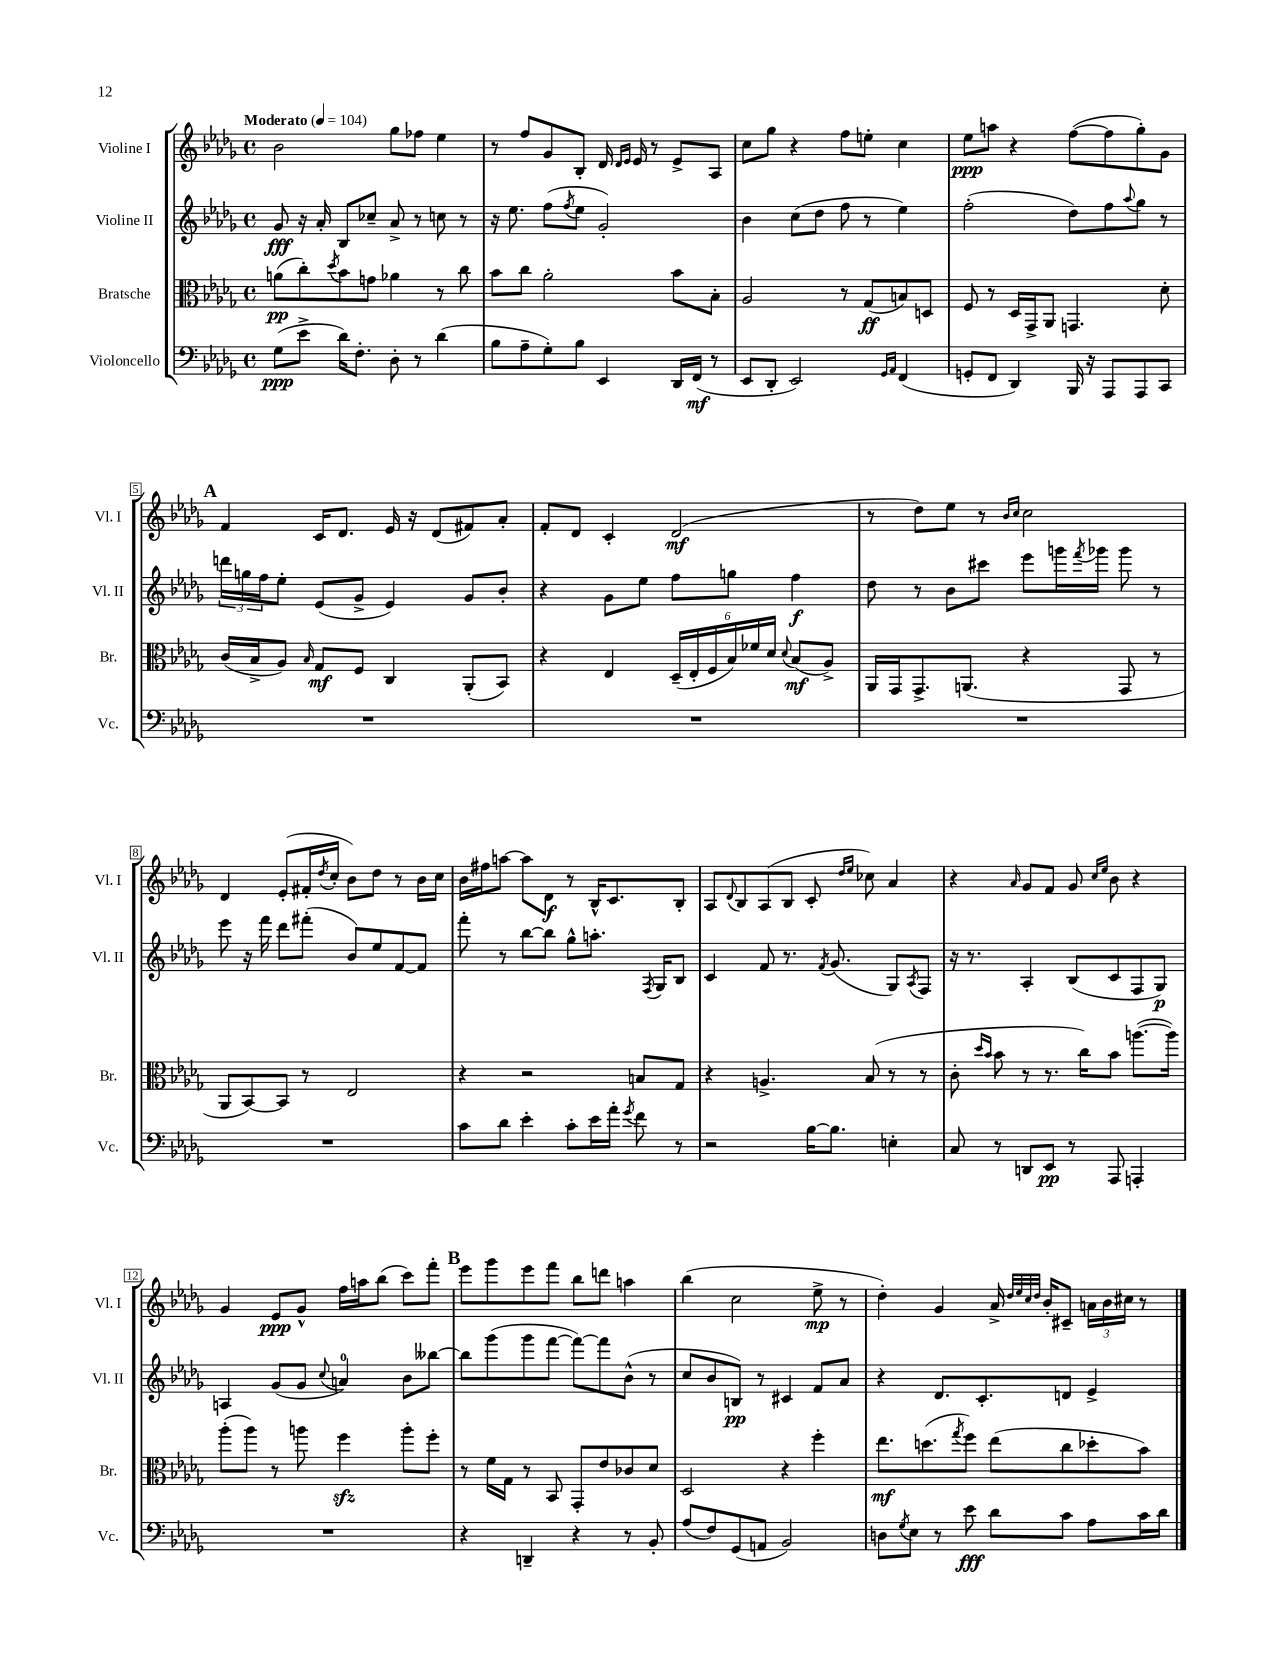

**kern	**dynam	**kern	**dynam	**kern	**dynam	**kern	**dynam
*part4	*part4	*part3	*part3	*part2	*part2	*part1	*part1
*staff4	*staff4	*staff3	*staff3	*staff2	*staff2	*staff1	*staff1
*I"Violoncello	*	*I"Bratsche	*	*I"Violine II	*	*I"Violine I	*
*I'Vc.	*	*I'Br.	*	*I'Vl. II	*	*I'Vl. I	*
*clefF4	*	*clefC3	*	*clefG2	*	*clefG2	*
*k[b-e-a-d-g-]	*	*k[b-e-a-d-g-]	*	*k[b-e-a-d-g-]	*	*k[b-e-a-d-g-]	*
*M4/4	*	*M4/4	*	*M4/4	*	*M4/4	*
*met(c)	*	*met(c)	*	*met(c)	*	*met(c)	*
*MM104	*	*MM104	*	*MM104	*	*MM104	*
=1	=1	=1	=1	=1	=1	=1	=1
!	!	!	!	!	!	!LO:TX:a:B:t=Moderato	!
(8G-\L	ppp	(8an\L	pp	8g-/	fff	2b-\	.
8e-^\J	.	8cc'\)	.	16r	.	.	.
.	.	.	.	16a-'/	.	.	.
.	.	8qdd-/	.	.	.	.	.
16d-\KL)	.	8b-\	.	8B-/L	.	.	.
8.F'\J	.	.	.	.	.	.	.
.	.	8gn\J	.	8cc-X~/J	.	.	.
8D-'\	.	4a-X\	.	8a-^/	.	8gg-\L	.
8r	.	.	.	8r	.	8ff-X\J	.
(4d-\	.	8r	.	8ccn\	.	4ee-\	.
.	.	8cc\	.	8r	.	.	.
=2	=2	=2	=2	=2	=2	=2	=2
8B-\L	.	8b-\L	.	16r	.	8r	.
.	.	.	.	8.ee-\	.	.	.
8A-~\	.	8cc\J	.	.	.	8ff/L	.
8G-'\)	.	2a-'\	.	(8ff\L	.	8g-/	.
.	.	.	.	8qff/	.	.	.
8B-\J	.	.	.	8ee-\J	.	8B-'/J	.
4EE-/	.	.	.	2g-'/)	.	16d-/	.
.	.	.	.	.	.	16qqd-/LL	.
.	.	.	.	.	.	16qqe-/JJ	.
.	.	.	.	.	.	16e-/	.
.	.	.	.	.	.	8r	.
16DD-/LL	.	8b-\L	.	.	.	8e-^/L	.
(16FF/JJ	mf	.	.	.	.	.	.
8r	.	8B-'\J	.	.	.	8A-/J	.
=3	=3	=3	=3	=3	=3	=3	=3
8EE-/L	.	2A-/	.	4b-\	.	8cc\L	.
8DD-'/J	.	.	.	.	.	8gg-\J	.
2EE-/)	.	.	.	(8cc\L	.	4r	.
.	.	.	.	8dd-\J	.	.	.
.	.	8r	.	8ff\	.	8ff\L	.
.	.	(8G-/L	ff	8r	.	8een'\J	.
16qqGG-/LL	.	.	.	.	.	.	.
16qqAA-/JJ	.	.	.	.	.	.	.
(4FF/	.	8Bn/)	.	4ee-\)	.	4cc\	.
.	.	8Dn/J	.	.	.	.	.
=4	=4	=4	=4	=4	=4	=4	=4
8GGn'/L	.	8F/	.	(2ff'\	.	8ee-\L	ppp
8FF/J	.	8r	.	.	.	8aan\J	.
4DD-/)	.	16D-/LL	.	.	.	4r	.
.	.	16GG-^/J	.	.	.	.	.
.	.	8AA-/J	.	.	.	.	.
16BBB-/	.	4.GGn/	.	8dd-\L)	.	([8ff\L	.
16r	.	.	.	.	.	.	.
8AAA-/L	.	.	.	8ff\	.	8ff\]	.
.	.	.	.	8qqaa-/	.	.	.
8AAA-/	.	.	.	8gg-\J	.	8gg-'\)	.
8CC/J	.	8d-'\	.	8r	.	8g-\J	.
!!LO:LB:g=z
!!LO:REH:place=s1:t=A
=5	=5	=5	=5	=5	=5	=5	=5
1r	.	(16c/LL	.	24dddn\LL	.	4f/	.
.	.	.	.	24ggn\	.	.	.
.	.	16B-^/J	.	.	.	.	.
.	.	.	.	24ff\J	.	.	.
.	.	8A-/J)	.	8ee-'\J	.	.	.
.	.	16qqB-/	.	.	.	.	.
.	.	8G-/L	mf	(8e-/L	.	16c/KL	.
.	.	.	.	.	.	8.d-/J	.
.	.	8F/J	.	8g-^/J	.	.	.
.	.	4C/	.	4e-/)	.	16e-/	.
.	.	.	.	.	.	16r	.
.	.	.	.	.	.	(8d-/L	.
.	.	(8AA-'/L	.	8g-/L	.	8f#X/)	.
.	.	8BB-/J)	.	8b-'/J	.	8a-'/J	.
=6	=6	=6	=6	=6	=6	=6	=6
1r	.	4r	.	4r	.	8f'/L	.
.	.	.	.	.	.	8d-/J	.
.	.	4E-/	.	8g-\L	.	4c'/	.
.	.	.	.	8ee-\J	.	.	.
.	.	(24D-~/LL	.	8ff\L	.	(2d-/	mf
.	.	24E-'/	.	.	.	.	.
.	.	24F/	.	.	.	.	.
.	.	24B-/)	.	8ggn\J	.	.	.
.	.	24f-X/	.	.	.	.	.
.	.	24d-/JJ	.	.	.	.	.
.	.	8qqd-/	.	.	.	.	.
.	.	(8B-/L	mf	4ff\	f	.	.
.	.	8A-^/J)	.	.	.	.	.
=7	=7	=7	=7	=7	=7	=7	=7
1r	.	16AA-/LL	.	8dd-\	.	8r	.
.	.	16GG-/J	.	.	.	.	.
.	.	8.GG-^/	.	8r	.	8dd-\L)	.
.	.	.	.	8b-\L	.	8ee-\J	.
.	.	(8.AAn/J	.	.	.	.	.
.	.	.	.	8ccc#X\J	.	8r	.
.	.	.	.	.	.	16qqb-/LL	.
.	.	.	.	.	.	16qqcc/JJ	.
.	.	4r	.	8eee-\L	.	2cc\	.
.	.	.	.	16gggn\L	.	.	.
.	.	.	.	8qfff/	.	.	.
.	.	.	.	16ggg-X\JJ	.	.	.
.	.	8GG-/	.	8ggg-\	.	.	.
.	.	8r	.	8r	.	.	.
!!LO:LB:g=z
=8	=8	=8	=8	=8	=8	=8	=8
1r	.	8AA-/L	.	8eee-\	.	4d-/	.
.	.	[8BB-/)	.	16r	.	.	.
.	.	.	.	16fff\	.	.	.
.	.	8BB-/J]	.	8ddd-\L	.	(8e-'/L	.
.	.	8r	.	(8fff#X'\J	.	16f#X'/L	.
.	.	.	.	.	.	8qdd-/	.
.	.	.	.	.	.	16cc'/JJ	.
.	.	2E-/	.	8b-/L)	.	8b-\L)	.
.	.	.	.	8ee-/	.	8dd-\J	.
.	.	.	.	[8f/	.	8r	.
.	.	.	.	8f/J]	.	16b-\LL	.
.	.	.	.	.	.	16cc\JJ	.
=9	=9	=9	=9	=9	=9	=9	=9
8c\L	.	4r	.	8fff'\	.	16b-\LL	.
.	.	.	.	.	.	16ff#X\J	.
8d-\J	.	.	.	8r	.	[8aan\J	.
4e-'\	.	2r	.	[8bb-\L	.	8aa\L]	.
.	.	.	.	8bb-\J]	.	8d-\J	f
8c'\L	.	.	.	8gg-^^\L	.	8r	.
16e-\L	.	.	.	8.aan'\J	.	16B-^^/KL	.
16a-'\JJ	.	.	.	.	.	8.c/	.
8qg-/	.	.	.	.	.	.	.
8f\	.	8Bn/L	.	.	.	.	.
.	.	.	.	8qF/	.	.	.
.	.	.	.	16G-/KL	.	.	.
8r	.	8G-/J	.	8B-/J	.	8B-'/J	.
=10	=10	=10	=10	=10	=10	=10	=10
2r	.	4r	.	4c/	.	8A-/L	.
.	.	.	.	.	.	8qqd-/	.
.	.	.	.	.	.	8B-/	.
.	.	4.An^/	.	8f/	.	(8A-/	.
.	.	.	.	8.r	.	8B-/J	.
[16B-\KL	.	.	.	.	.	8c'/	.
.	.	.	.	8qf/	.	.	.
8.B-\J]	.	.	.	(8.g-/	.	.	.
.	.	.	.	.	.	16qqdd-/LL	.
.	.	.	.	.	.	16qqee-/JJ	.
.	.	(8B-/	.	.	.	8cc-X\)	.
4En'\	.	8r	.	8G-/L)	.	4a-/	.
.	.	.	.	8qA-/	.	.	.
.	.	8r	.	8F/J	.	.	.
=11	=11	=11	=11	=11	=11	=11	=11
8C/	.	8c'\	.	16r	.	4r	.
.	.	.	.	8.r	.	.	.
.	.	16qqdd-/LL	.	.	.	.	.
.	.	16qqb-/JJ	.	.	.	.	.
8r	.	8b-\	.	.	.	.	.
.	.	.	.	.	.	16qqa-/	.
8DDn/L	.	8r	.	4A-'/	.	8g-/L	.
8EE-/J	pp	8.r	.	.	.	8f/J	.
8r	.	.	.	(8B-/L	.	8g-/	.
.	.	16cc\KL)	.	.	.	.	.
.	.	.	.	.	.	16qqcc/LL	.
.	.	.	.	.	.	16qqee-/JJ	.
8AAA-/	.	8b-\J	.	8c/	.	8b-\	.
4AAAn'/	.	([8.aan\L	.	8F/	.	4r	.
.	.	.	.	8G-/J)	p	.	.
.	.	16aa\Jk])	.	.	.	.	.
!!LO:LB:g=z
=12	=12	=12	=12	=12	=12	=12	=12
1r	.	(8aa-'\L	.	4An/	.	4g-/	.
.	.	8aa-\J)	.	.	.	.	.
.	.	8r	.	(8g-/L	.	8e-/L	ppp
.	.	8aan\	.	8g-/J	.	8g-^^/J	.
.	.	.	.	8qqcc/	.	.	.
.	.	4ffzz\	.	4an/)	.	16ff\LL	.
.	.	.	.	.	.	16aan\J	.
.	.	.	.	.	.	(8bb-\J	.
.	.	8aa'\L	.	8b-\L	.	8ccc\L)	.
.	.	8ff'\J	.	[8bb--X\J	.	8fff'\J	.
!!LO:REH:place=s1:t=B
=13	=13	=13	=13	=13	=13	=13	=13
4r	.	8r	.	8bb--\L]	.	8eee-\L	.
.	.	16f\LL	.	(8ggg-\	.	8ggg-\	.
.	.	16G-\JJ	.	.	.	.	.
4DDn~/	.	8r	.	8ggg-\	.	8eee-\	.
.	.	8BB-/	.	[8fff\J	.	8fff\J	.
4r	.	8GG-'/L	.	8fff\L_)	.	8bb-\L	.
.	.	8e-/	.	8fff\]	.	8dddn\J	.
8r	.	8c-X/	.	(8b-^^\J	.	4aan\	.
8BB-'/	.	8d-/J	.	8r	.	.	.
=14	=14	=14	=14	=14	=14	=14	=14
(8A-/L	.	2D-/	.	8cc/L	.	(4bb-\	.
8F/)	.	.	.	8b-/	.	.	.
(8GG-/	.	.	.	8Bn/J)	pp	2cc\	.
8AAn/J	.	.	.	8r	.	.	.
2BB-/)	.	4r	.	4c#X/	.	.	.
.	.	4ff'\	.	8f/L	.	8ee-^\	mp
.	.	.	.	8a-/J	.	8r	.
=15	=15	=15	=15	=15	=15	=15	=15
8Dn\L	.	8.ee-\L	mf	4r	.	4dd-'\)	.
8qG-/	.	.	.	.	.	.	.
8E-\J	.	.	.	.	.	.	.
.	.	(8.ddn\	.	.	.	.	.
8r	.	.	.	8.d-/L	.	4g-/	.
.	.	8qgg-/	.	.	.	.	.
8e-\	fff	8ff\J)	.	.	.	.	.
.	.	.	.	8.c'/	.	.	.
8d-\L	.	(8ee-\L	.	.	.	16a-^/	.
.	.	.	.	.	.	32qqdd-/LLL	.
.	.	.	.	.	.	32qqee-/	.
.	.	.	.	.	.	32qqcc/	.
.	.	.	.	.	.	32qqdd-/JJJ	.
.	.	.	.	.	.	16b-'/KL	.
8c\J	.	8cc\	.	8dn/J	.	8c#X~/J	.
8A-\L	.	8dd-X'\	.	4e-^/	.	24an\LL	.
.	.	.	.	.	.	24b-\	.
.	.	.	.	.	.	24cc#X\JJ	.
16c\L	.	8b-\J)	.	.	.	8r	.
16d-\JJ	.	.	.	.	.	.	.
==	==	==	==	==	==	==	==
*-	*-	*-	*-	*-	*-	*-	*-
